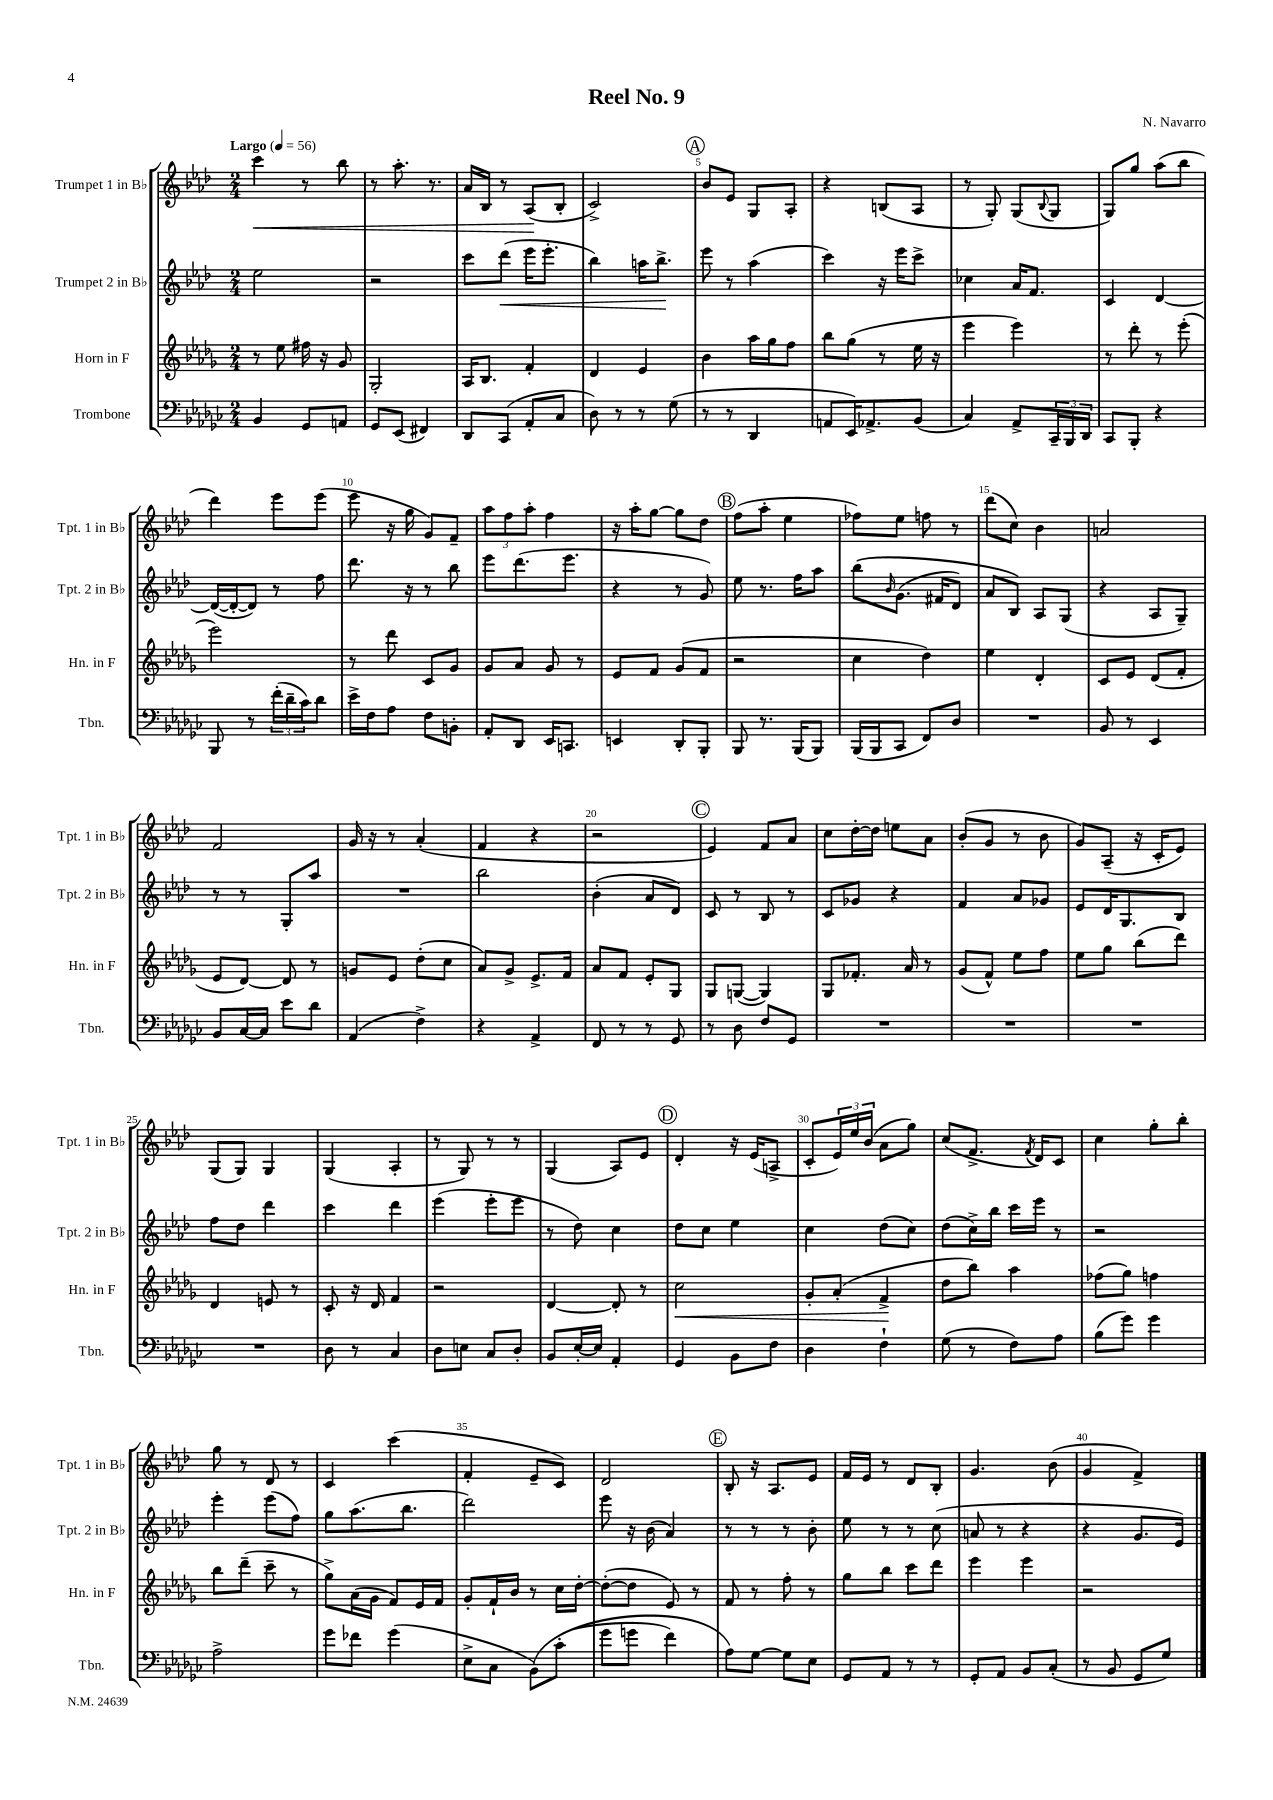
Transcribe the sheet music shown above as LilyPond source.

\header { title = "Reel No. 9" composer = "N. Navarro" }
<<
\new StaffGroup <<
\new Staff = "s0" \with { instrumentName = "Trumpet 1 in Bb" shortInstrumentName = "Tpt. 1 in Bb" } {
    \clef treble \key aes \major \numericTimeSignature \time 2/4 \tempo "Largo" 4 = 56
    c'''4\< r8 bes''8 |
    r8 aes''8.-. r8. |
    aes'16 bes16 r8 aes8\!( bes8-. |
    c'2->) |
    \mark \markup { \circle "A" } bes'8 ees'8 g8 aes8-. |
    r4 b8( aes8 |
    r8 g8-.) g8( \appoggiatura { bes8 } g8 |
    g8) g''8 aes''8( bes''8 |
    des'''4) ees'''8 ees'''8( |
    ees'''8 r16 g''16 g'8) f'8-- |
    \tuplet 3/2 { aes''8 f''8 aes''8-. } f''4 |
    r16 aes''16-. g''8~ g''8 des''8 |
    \mark \markup { \circle "B" } f''8( aes''8-. ees''4 |
    fes''8) ees''8 f''8 r8 |
    des'''8( c''8) bes'4 |
    a'2 |
    f'2 |
    g'16 r16 r8 aes'4-.( |
    f'4 r4 |
    r2 |
    \mark \markup { \circle "C" } ees'4) f'8 aes'8 |
    c''8 des''16~-. des''16 e''8 aes'8 |
    bes'8-.( g'8 r8 bes'8 |
    g'8) aes8--( r16 c'16-. ees'8) |
    g8( g8) g4 |
    g4( aes4-. |
    r8 g8) r8 r8 |
    g4( aes8) ees'8 |
    \mark \markup { \circle "D" } des'4-. r16 ees'16( a8-> |
    c'8-. \tuplet 3/2 { ees'16) ees''16 bes'16( } aes'8 g''8) |
    c''8( f'8.-> \acciaccatura { f'8 } des'16) c'8 |
    c''4 g''8-. bes''8-. |
    g''8 r8 des'8 r8 |
    c'4 c'''4( |
    f'4-. ees'8-- c'8) |
    des'2 |
    \mark \markup { \circle "E" } bes8-. r16 aes8. ees'8 |
    f'16 ees'16 r8 des'8 bes8-. |
    g'4. bes'8( |
    g'4 f'4->) \bar "|." |
}
\new Staff = "s1" \with { instrumentName = "Trumpet 2 in Bb" shortInstrumentName = "Tpt. 2 in Bb" } {
    \clef treble \key aes \major \numericTimeSignature \time 2/4
    ees''2 |
    r2 |
    c'''8 des'''8\<( ees'''16 ees'''8.-. |
    bes''4) a''16 bes''8.->\! |
    \mark \markup { \circle "A" } ees'''8 r8 aes''4( |
    c'''4) r16 ees'''16 c'''8-> |
    ces''4 aes'16 f'8. |
    c'4 des'4~ |
    des'16~( des'16~-. des'8) r8 f''8 |
    des'''8. r16 r8 bes''8 |
    ees'''8 des'''8.( ees'''8. |
    r4 r8 g'8) |
    \mark \markup { \circle "B" } ees''8 r8. f''16 aes''8 |
    bes''8\( \grace { bes'16 } g'8.( fis'16 des'8) |
    aes'8 bes8\) aes8 g8( |
    r4 aes8 g8--) |
    r8 r8 g8-. aes''8 |
    R2 |
    bes''2 |
    bes'4-.( aes'8 des'8) |
    \mark \markup { \circle "C" } c'8 r8 bes8 r8 |
    c'8 ges'8 r4 |
    f'4 aes'8 ges'8 |
    ees'8 des'16 g8. bes8 |
    f''8 des''8 des'''4 |
    c'''4 des'''4 |
    ees'''4( ees'''8-. ees'''8 |
    r8 des''8) c''4 |
    \mark \markup { \circle "D" } des''8 c''8 ees''4 |
    c''4 des''8( c''8) |
    des''8( c''16->) bes''16 c'''16 ees'''16 r8 |
    r2 |
    ees'''4-. ees'''8( f''8) |
    g''8 aes''8.( bes''8. |
    des'''2) |
    ees'''8 r16 bes'16( aes'4) |
    \mark \markup { \circle "E" } r8 r8 r8 bes'8-. |
    ees''8 r8 r8 c''8( |
    a'8 r8 r4 |
    r4 g'8. ees'16) \bar "|." |
}
\new Staff = "s2" \with { instrumentName = "Horn in F" shortInstrumentName = "Hn. in F" } {
    \clef treble \key des \major \numericTimeSignature \time 2/4
    r8 ees''8 fis''16 r16 ges'8 |
    ges2-. |
    aes16 bes8. f'4-. |
    des'4 ees'4 |
    \mark \markup { \circle "A" } bes'4 aes''16 ges''16 f''8 |
    bes''8 ges''8( r8 ees''16 r16 |
    ees'''4 ees'''4) |
    r8 des'''8-. r8 ees'''8-.( |
    ees'''2) |
    r8 des'''8 c'8 ges'8 |
    ges'8 aes'8 ges'8 r8 |
    ees'8 f'8 ges'8( f'8 |
    \mark \markup { \circle "B" } r2 |
    c''4 des''4) |
    ees''4 des'4-. |
    c'8 ees'8 des'8( f'8-. |
    ees'8 des'8~) des'8 r8 |
    g'8 ees'8 des''8-.( c''8 |
    aes'8) ges'8-> ees'8.-> f'16 |
    aes'8 f'8 ees'8-. ges8 |
    \mark \markup { \circle "C" } ges8 g8~( g4) |
    ges8 fes'8.-. aes'16 r8 |
    ges'8( f'8-^) ees''8 f''8 |
    ees''8 ges''8 bes''8( des'''8) |
    des'4 e'8 r8 |
    c'8-. r16 des'16 f'4 |
    r2 |
    des'4~ des'8-. r8 |
    \mark \markup { \circle "D" } c''2\< |
    ges'8-. aes'8-.( f'4->\! |
    des''8 bes''8) aes''4 |
    fes''8( ges''8) f''4 |
    bes''8 des'''8--( c'''8-- r8 |
    ges''8->) aes'16( ges'16 f'8) ees'16 f'16 |
    ges'8-. f'16-! bes'16 r8 c''16 des''16~-. |
    des''8~-.( des''8 ees'8) r8 |
    \mark \markup { \circle "E" } f'8 r8 f''8-. r8 |
    ges''8 bes''8 c'''8 des'''8 |
    ees'''4 ees'''4 |
    r2 \bar "|." |
}
\new Staff = "s3" \with { instrumentName = "Trombone" shortInstrumentName = "Tbn." } {
    \clef bass \key ges \major \numericTimeSignature \time 2/4
    bes,4 ges,8 a,8 |
    ges,8 ees,8( fis,4) |
    des,8 ces,8( aes,8-. ces8 |
    des8) r8 r8 ges8( |
    \mark \markup { \circle "A" } r8 r8 des,4 |
    a,8 ees,16) aes,8.-> bes,8( |
    ces4) aes,8-> \tuplet 3/2 { ces,16-- bes,,16 des,16 } |
    ces,8 bes,,8-. r4 |
    bes,,8 r8 \tuplet 3/2 { f'16-.( des'16-- ces'16) } des'8 |
    ees'16-> f16 aes8 f8 b,8-. |
    aes,8-. des,8 ees,16 c,8. |
    e,4 des,8-. bes,,8-. |
    \mark \markup { \circle "B" } bes,,8 r8. bes,,16( bes,,8) |
    bes,,16( bes,,16 ces,8 f,8) des8 |
    R2 |
    bes,8 r8 ees,4 |
    bes,8 ces16~ ces16 ees'8 des'8 |
    aes,4( f4->) |
    r4 aes,4-> |
    f,8 r8 r8 ges,8 |
    \mark \markup { \circle "C" } r8 des8 f8 ges,8 |
    R2 |
    R2 |
    R2 |
    R2 |
    des8 r8 ces4 |
    des8 e8 ces8 des8-. |
    bes,8 ees16~-. ees16 aes,4-. |
    \mark \markup { \circle "D" } ges,4 bes,8 f8 |
    des4 f4-! |
    ges8( r8 f8) aes8 |
    bes8( ges'8) ges'4 |
    aes2-> |
    ges'8 fes'8 ges'4( |
    ees8-> ces8 bes,8)\( ces'8-.( |
    ges'8 g'8 f'4) |
    \mark \markup { \circle "E" } aes8\) ges8~ ges8 ees8 |
    ges,8 aes,8 r8 r8 |
    ges,8-. aes,8 bes,8 ces8-.( |
    r8 bes,8 ges,8 ges8) \bar "|." |
}
>>
>>
\layout { \context { \Score \override BarNumber.break-visibility = ##(#f #t #t) barNumberVisibility = #(every-nth-bar-number-visible 5) } }
